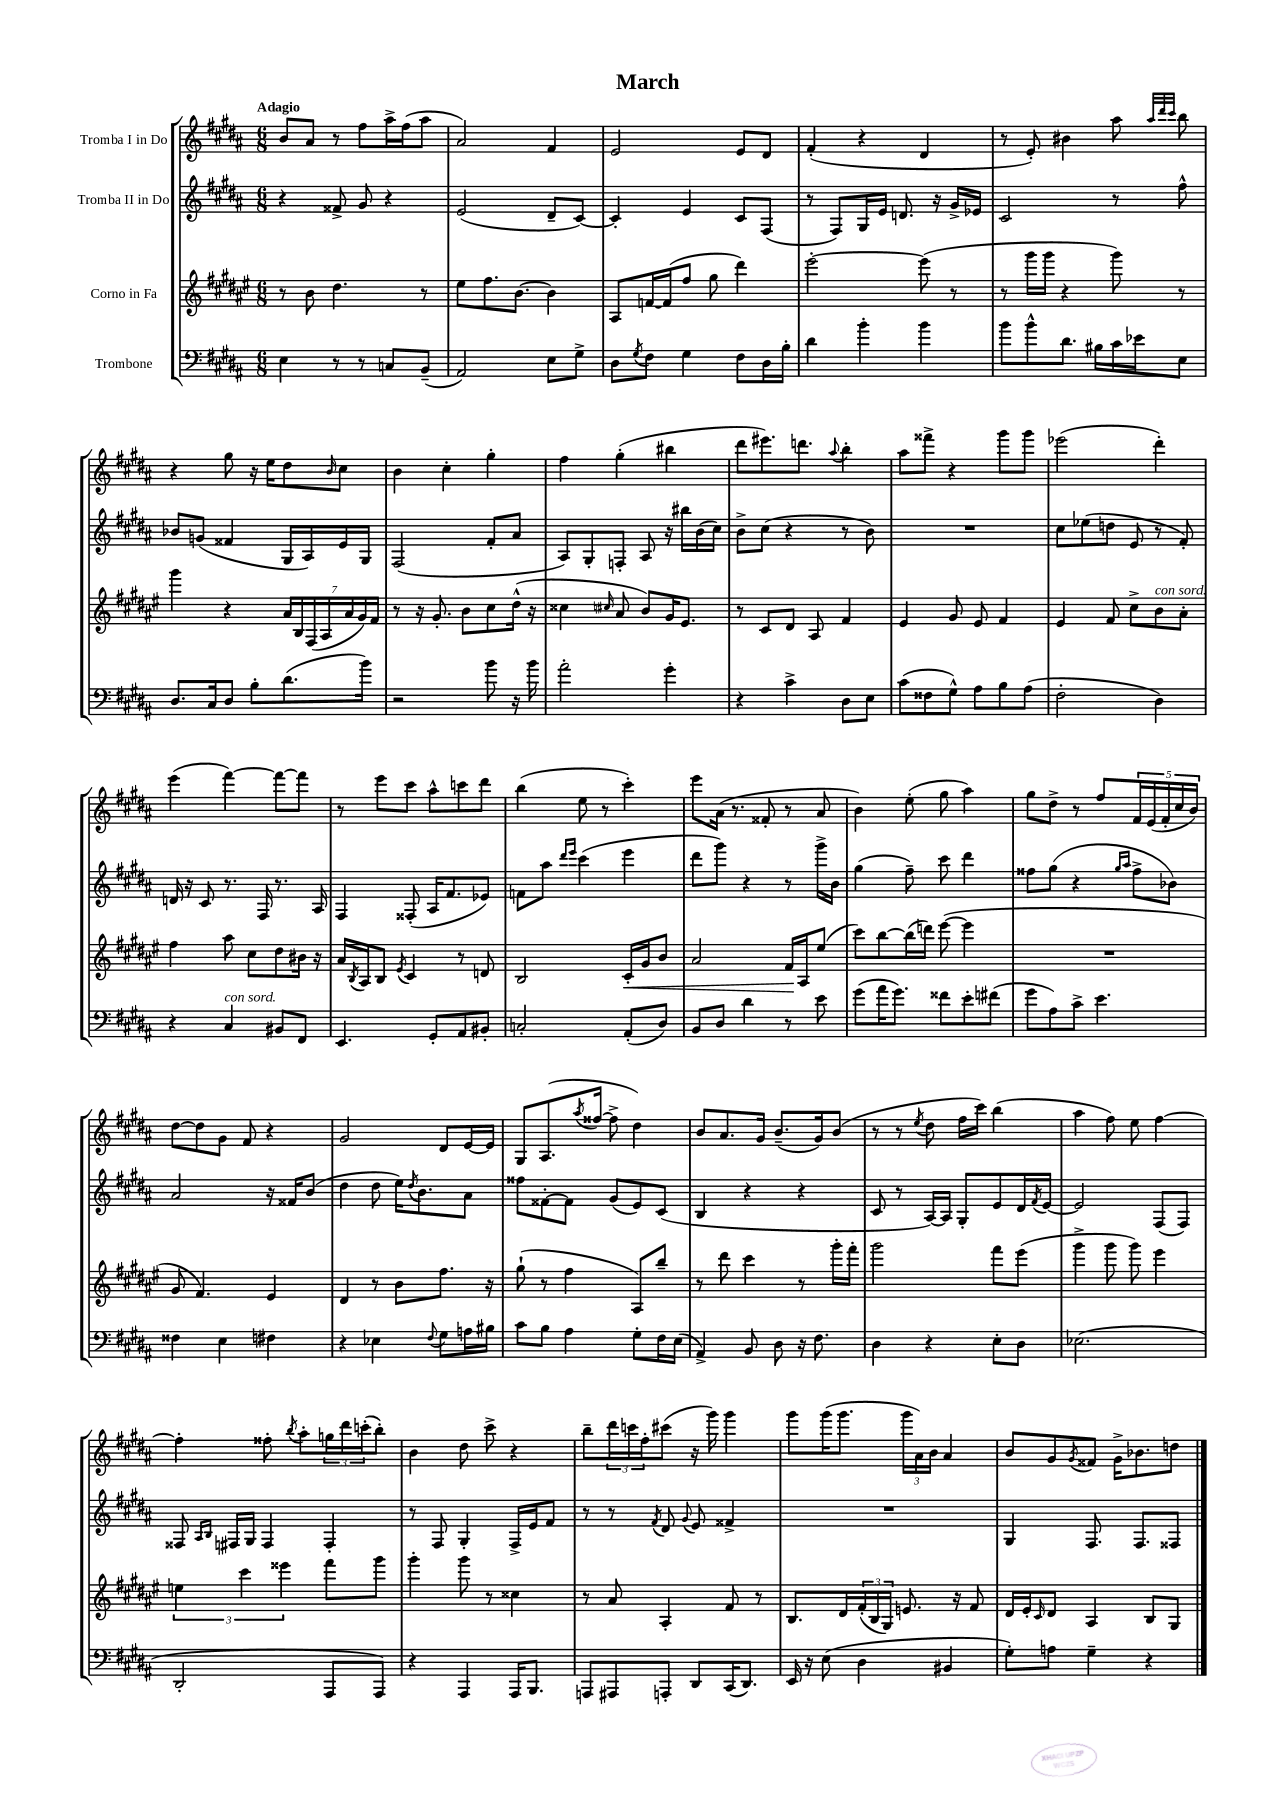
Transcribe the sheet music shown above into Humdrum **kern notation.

**kern	**kern	**kern	**kern
*staff4	*staff3	*staff2	*staff1
*clefF4	*clefG2	*clefG2	*clefG2
*k[f#c#g#d#a#]	*k[f#c#g#d#a#e#]	*k[f#c#g#d#a#]	*k[f#c#g#d#a#]
*M6/8	*M6/8	*M6/8	*M6/8
4E\	8r	4r	8b/L
.	8b\	.	8a#/J
8r	4.dd#\	8f##^/	8r
8r	.	8g#/	8ff#\L
8C/L	.	4r	16aa#^\L
.	.	.	(16ff#\J
(8BB~/J	8r	.	8aa#\J
=	=	=	=
2AA#/)	8ee#\L	(2e/	2a#/)
.	8.ff#\	.	.
.	[8.b\J	.	.
8E\L	4b\]	8d#~/L	4f#/
8G#^\J	.	[8c#/J)	.
=	=	=	=
8D#\L	8A#/L	4c#'/]	2e/
8qG#/	.	.	.
8F#\J	[16f/L	.	.
.	(16f/]J	.	.
4G#\	8ff#/J	4e/	.
.	8gg#\	.	.
8F#\L	4ddd#\)	8c#/L	8e/L
16D#\L	.	(8F#/J	8d#/J
16B'\JJ	.	.	.
=	=	=	=
4d#\	[2eee#'\	8r	(4f#'/
.	.	8F#/L)	.
4b'\	.	16G#/L	4r
.	.	16e/JJ	.
.	.	8.d/	.
4b\	(8eee#\]	.	4d#/
.	.	16r	.
.	8r	16g#^/LL	.
.	.	16e-/JJ	.
=	=	=	=
8b\L	8r	2c#/	8r
8b^^\	16ggg#\LL	.	8e'/)
.	16ggg#\JJ	.	.
8.d#\J	4r	.	4b#\
16B#\LL	.	.	.
16c#\	8ggg#\)	8r	8aa#\
16e-\J	.	.	.
.	.	.	32qqaa#/LLL
.	.	.	32qqddd#/
.	.	.	32qqccc#/JJJ
8E\J	8r	8ff#^^\	8bb\
=	=	=	=
8.D#/L	4ggg#\	8b-/L	4r
.	.	(8g/J	.
16C#/k	.	.	.
8D#/J	4r	4f##/	8gg#\
8B'\L	.	.	16r
.	.	.	16ee\LK
(8.d#\	28a#/LL	16G#/LL	8dd#\
.	28B/	.	.
.	.	16A#/)	.
.	(28F#/	.	.
.	28A#/	.	.
.	.	.	16qqb/
.	.	16e/	8cc#\J
.	28a#/	.	.
.	28g#/)	.	.
16b\Jk)	.	16G#/JJ	.
.	28f#/JJ	.	.
=	=	=	=
2r	8r	(2F#/	4b\
.	16r	.	.
.	8.g#'/	.	.
.	.	.	4cc#'\
.	8b\L	.	.
8b\	8cc#\	8f#'/L	4gg#'\
16r	(16dd#^^\Jk	8a#/J	.
16b\	16r	.	.
=	=	=	=
2a#'\	4cc##\	8A#/L)	4ff#\
.	.	8G#'/	.
.	16qqcc#/	.	.
.	8a#/	8F'/J	(4gg#'\
.	8b/L)	8A#/	.
4g#'\	16g#/K	16r	4bb#\
.	8.e#/J	16bb#\LL	.
.	.	(16b\	.
.	.	16cc#\JJ)	.
=	=	=	=
4r	8r	8b^\L	8ddd#\L
.	8c#/L	(8cc#\J	8.eee#\)
4c#^\	8d#/J	4r	.
.	.	.	8.ddd\J
.	8A#/	.	.
.	.	.	8qqaa#/
8D#\L	4f#/	8r	4bb'\
8E\J	.	8b\)	.
=	=	=	=
(8c#\L	4e#/	2.r	8aa#\L
8F##\	.	.	8fff##^\J
8G#^^\J)	8g#/	.	4r
8A#\L	8e#/	.	.
8B\	4f#/	.	8ggg#\L
(8A#\J	.	.	8ggg#\J
=	=	=	=
2F#'\	4e#/	8cc#\L	(2eee-\
.	.	(8ee-\	.
.	8f#/	8dd\J	.
.	8cc#^\L	8e/	.
4D#\)	8b\	8r	4ddd#'\)
.	8a#'\J	8f#'/)	.
=	=	=	=
4r	4ff#\	16d/	(4eee\
.	.	16r	.
.	.	8c#/	.
4C#/	8aa#\	8.r	[4fff#\)
.	8cc#\L	.	.
.	.	16F#/	.
8BB#/L	8dd#\	8.r	8fff#\_L
8FF#/J	16b#\Jk	.	8fff#\]J
.	16r	16A#/	.
=	=	=	=
4.EE/	16a#/LL	4F#/	8r
.	8qB/	.	.
.	16A#/J	.	.
.	8B/J	.	8eee\L
.	8qe#/	.	.
.	4c#/	(8F##'/	8ccc#\J
8GG#'/L	.	16A#/LK	8aa#^^\L
.	.	8.f#/	.
8AA#/	8r	.	8ccc\
8BB#'/J	8d/	8e-/J)	8ddd#\J
=	=	=	=
2C'/	2B/	8f\L	(4bb\
.	.	8aa#\J	.
.	.	16qqddd#/LL	.
.	.	16qqeee/JJ	.
.	.	(4ccc#\	8ee\
.	.	.	8r
(8AA#'/L	16c#'/LL	4eee\	4ccc#'\)
.	16g#/J	.	.
8D#/J)	8b/J	.	.
=	=	=	=
8BB/L	2a#/	8ddd#\L	8eee\L
8D#/J	.	8ggg#\J)	(16a#\Jk
.	.	.	8.r
4d#\	.	4r	.
.	.	.	8f##'/
8r	16f#/LL	8r	8r
.	16A#/J	.	.
8e\	(8ee#/J	16ggg#^\LL	8a#/
.	.	16b\JJ	.
=	=	=	=
(8g#\L	8ccc#\L)	(4gg#\	4b\)
16a#\K	[8bb\	.	.
8.g#\J)	.	.	.
.	(16bb\]L	8ff#~\)	(8ee'\
.	16ddd\JJ)	.	.
8f##\L	([8eee#\	8ccc#\	8gg#\
8e'\	4eee#\]	4ddd#\	4aa#\)
(8f#\J	.	.	.
=	=	=	=
8g#\L	2.r	8ff##\L	8gg#\L
8A#\)	.	(8gg#\J	8dd#^\J
8c#^\J	.	4r	8r
4.e\	.	.	8ff#/L
.	.	16qqgg#/LL	.
.	.	16qqaa#/JJ	.
.	.	8ff##^\L	20f#/L
.	.	.	(20e/
.	.	.	20f#'/
.	.	8b-\J)	.
.	.	.	20cc#/
.	.	.	20b/JJ)
=	=	=	=
4F##\	8g#/	2a#/	[8dd#\L
.	4.f#/)	.	8dd#\]
4E\	.	.	8g#\J
.	.	.	8f#/
4F#\	4e#/	16r	4r
.	.	16f##/LK	.
.	.	(8b/J	.
=	=	=	=
4r	4d#/	4dd#\	2g#/
4E-\	8r	8dd#\	.
.	8b\L	16ee\LK)	.
.	.	8qdd#/	.
.	.	8.b\	.
8qqF#/	.	.	.
8G#\L	8.ff#\J	.	8d#/L
16A\L	.	8a#\J	[16e/L
16B#\JJ	16r	.	16e/]JJ
=	=	=	=
8c#\L	(8gg#`\	8ff##\L	8G#/L
8B\J	8r	[8f##'\	(8.A#/
4A#\	4ff#\	8f##\]J	.
.	.	.	8qaa#/
.	.	.	[16ff##/Jk
.	.	(8g#/L	8ff##^\]
8G#'\L	8A#/L)	8e/)	4dd#\)
16F#\L	8bb~/J	(8c#/J	.
(16E\JJ	.	.	.
=	=	=	=
4AA#^/)	8r	4B/	8b/L
.	8ddd#\	.	8.a#/
8BB/	4ccc#\	4r	.
.	.	.	16g#/Jk
8D#\	.	.	(8.b~/L
16r	8r	4r	.
8.F#\	.	.	16g#/k)
.	16ggg#'\LL	.	(8b/J
.	16fff#'\JJ	.	.
=	=	=	=
4D#\	2ggg#\	8c#/	8r
.	.	8r	8r
.	.	.	8qee/
4r	.	[16A#/LL)	8dd#\
.	.	16A#/]JJ	.
.	.	8G#'/L	16ff#\LL
.	.	.	16ccc#\JJ)
8E'\L	8fff#\L	8e/	(4bb\
8D#\J	(8eee#\J	16d#/L	.
.	.	8qf#/	.
.	.	[16e/JJ	.
=	=	=	=
(2.E-\	4ggg#^\	2e/]	4aa#\
.	8ggg#\	.	8ff#\)
.	8ggg#\)	.	8ee\
.	4eee#\	(8F#/L	[4ff#\
.	.	8F#/J)	.
=	=	=	=
2DD#'/	6ee\	8F##/	4ff#'\]
.	.	16qqA#/LL	.
.	.	16qqB/JJ	.
.	.	16F#/LL	.
.	6ccc#\	.	.
.	.	16G#/JJ	.
.	.	4F#/	8ff##'\
.	6eee##\	.	.
.	.	.	8qbb/
.	.	.	8aa#'\L
8AAA#/L	8fff#\L	4F#'/	24gg\L
.	.	.	24ddd#\
.	.	.	(24ccc'\J
8AAA#/J)	8ggg#\J	.	8bb'\J)
=	=	=	=
4r	4ggg#'\	8r	4b\
.	.	8F#/	.
4AAA#/	8ggg#\	4G#'/	8dd#\
.	8r	.	8ccc#^\
16AAA#/LK	4cc##\	16F#^/LL	4r
8.BBB/J	.	16e/J	.
.	.	8f#/J	.
=	=	=	=
8AAA/L	8r	8r	8bb~\L
8AAA#/	8a#/	8r	24ddd#\L
.	.	.	24ccc\
.	.	.	24ff#'\J
.	.	8qf#/	.
8AAA'/J	4A#'/	8d#/	(8ccc#\J
.	.	8qqg#/	.
8DD#/L	.	8e/	16r
.	.	.	16ggg#\)
(16CC#/K	8f#/	4f##^/	4ggg#\
8.DD#/J)	.	.	.
.	8r	.	.
=	=	=	=
16EE/	8.B/L	2.r	8ggg#\L
16r	.	.	.
(8E\	.	.	(16ggg#\K
.	16d#/L	.	8.ggg#\J
4D#\	(24f#'/	.	.
.	24B/	.	.
.	24G#/JJ)	.	.
.	8.e/	.	24ggg#\LL
.	.	.	24a#\)
.	.	.	24b\JJ
4BB#/	.	.	4a#/
.	16r	.	.
.	8f#/	.	.
=	=	=	=
8G#'\L)	16d#/LL	4G#/	8b/L
.	16e#'/J	.	.
.	16qqc#/	.	.
8A\J	8d#/J	.	8g#/
.	.	.	8qg#/
4G#~\	4A#/	8.F#/	8f##/J
.	.	.	16g#^\LK
.	.	8.F#/L	8.b-\
4r	8B/L	.	.
.	8G#/J	8F##/J	8dd\J
==	==	==	==
*-	*-	*-	*-
